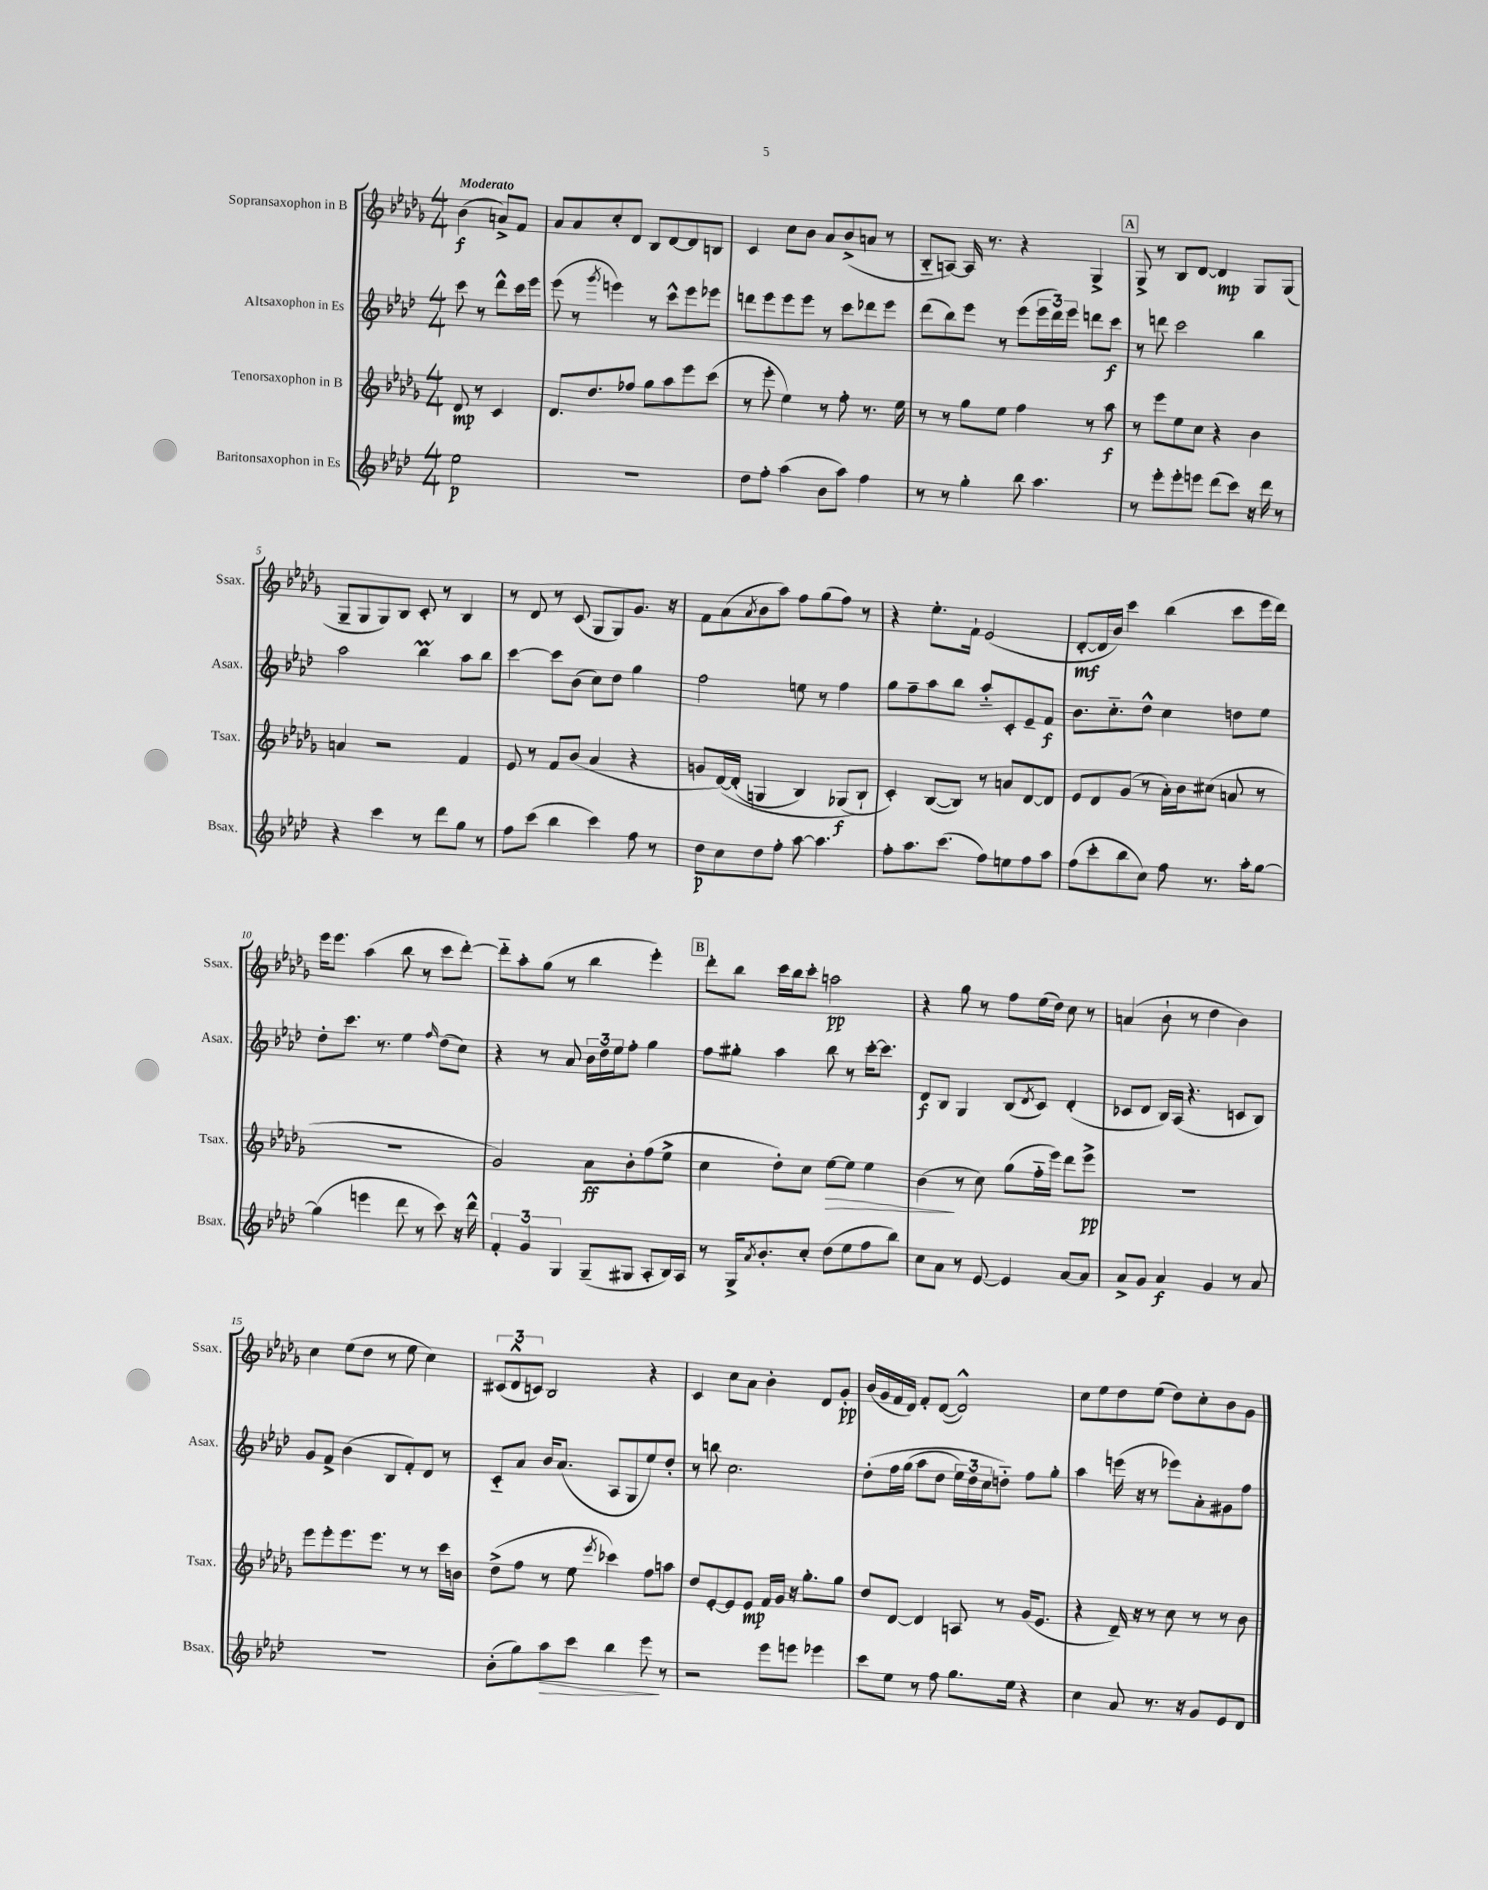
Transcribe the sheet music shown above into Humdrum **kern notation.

**kern	**kern	**kern	**kern
*staff4	*staff3	*staff2	*staff1
*clefG2	*clefG2	*clefG2	*clefG2
*k[b-e-a-d-]	*k[b-e-a-d-g-]	*k[b-e-a-d-]	*k[b-e-a-d-g-]
*M4/4	*M4/4	*M4/4	*M4/4
2ee-	8d-	8ccc	(4b-
.	8r	8r	.
.	4c	8ddd-^^	8a^)
.	.	16ccc	8f
.	.	16eee-	.
=	=	=	=
1r	8.d-	(8eee-	8a-
.	.	8r	8a-
.	8.dd-	.	.
.	.	8qggg	.
.	.	4eee)	8cc'
.	8ff-	.	8d-
.	8gg-	8r	8B-
.	8aa-	8ccc^^	[8d-
.	8eee-	8eee	8d-]
.	(8ccc	8eee-	8B
=	=	=	=
8dd-	8r	8ddd	4c
8ff'	8eee-'	8eee-	.
(4aa-	4ee-)	8eee-	8cc
.	.	8eee-	8b-
8b-	8r	8r	8a-
8aa-)	8ff'	8ccc	(8b-^
4ff	8.r	8ddd-	8a
.	.	8eee-	8r
.	16ee-	.	.
=	=	=	=
8r	8r	(8ddd-	8B-'~
8r	8r	8bb-)	[8A)
4gg'	8gg-	8eee-	16A]
.	.	.	8.r
.	8ee-	8r	.
8bb-	4ff	(8eee-	4r
4.aa-	.	24eee-	.
.	.	24ddd-)	.
.	.	24eee-	.
.	8r	8ddd	4G-^
.	8aa-	8ccc	.
=	=	=	=
8r	8r	8r	8G-^
8eee-'	8eee-	8ddd	8r
8eee-'	8ee-	2ccc	8B-
8eee	8cc	.	[8d-
(8ddd-	4r	.	4d-]
8ccc)	.	.	.
16r	4b-	4bb-	8G-
16ddd-	.	.	.
8r	.	.	(8G-
=	=	=	=
4r	4a	2aa-	8G-~
.	.	.	8G-
4ccc	2r	.	8G-)
.	.	.	8B-
8r	.	4bb-	8c'
8ddd-	.	.	8r
8gg	4f	8aa-	4B-
8r	.	8bb-	.
=	=	=	=
8ff	8e-	[4ccc	8r
(8ccc	8r	.	8d-
4bb-	8f	8ccc]	8r
.	(8b-	(8b-	(8c
4ccc)	4a-	8cc)	8G-
.	.	8dd-	8G-)
8ff	4r	4gg	8.g-
8r	.	.	.
.	.	.	16r
=	=	=	=
8dd-	8g	2ff	8f
8cc	&([16d-)	.	(8a-
.	(16d-']	.	.
.	.	.	8qa-
8dd-	4G	.	8b-
8ff'	.	.	8aa-)
[8aa-	4B-)	8ee	8ff
4.aa-]	.	8r	(8gg-
.	(8G-	4ff	8ff)
.	8B-`&)	.	8r
=	=	=	=
8ff'	4c')	8gg	4r
8.aa-	.	8ff~	.
.	([8B-	8aa-	8.ee-'
(8.ccc	.	.	.
.	8B-])	8bb-	.
.	.	.	16f`
8ff)	8r	8aa-'~	(2e-
8ee	8a	8c'	.
8ff	[8d-	8e-~	.
8aa-	8d-]	8f	.
=	=	=	=
(8ff	8e-	8.b-	[8d-'
8ccc'	8d-	.	16d-]
.	.	8.cc'~	16b-)
8bb-	(8g-	.	4ccc
8cc)	8r	8dd-^^	.
8ff	16a-')	4cc	(4bb-
.	16b-	.	.
8.r	(8cc#	.	.
.	8a	8dd	8ccc
16aa-'	.	.	.
[8gg	8r	8ee-	16eee-
.	.	.	16ddd-)
=	=	=	=
(4gg]	1r	8dd-'	16eee-
.	.	.	8.eee-
.	.	8.ccc	.
4eee	.	.	(4aa-
.	.	8.r	.
8ddd-	.	4ee-	8bb-
8r	.	.	8r
.	.	16qqff	.
8ccc)	.	(8dd-	8ccc
16r	.	8cc)	[8ddd-')
16ddd-^^	.	.	.
=	=	=	=
6f'	2g-)	4r	8ddd-'~]
.	.	.	8aa-'
6g	.	.	.
.	.	8r	(8gg-
6G	.	.	.
.	.	8a-	8r
(8G~	8a-	24b-	4bb-
.	.	24dd-	.
.	.	24ee-	.
8G#	8b-'	8ff'	.
8A-'	(8ff	4gg	4eee-')
16B-)	8ee-^	.	.
16A-	.	.	.
=	=	=	=
8r	4cc	8ff	8ddd-'
16G^	.	8gg#'	8bb-
8qa-	.	.	.
8.b-'	.	.	.
.	8dd-')	4aa-	16ccc
.	.	.	16bb-
8cc'	8cc	.	8ccc'
(8dd-	[8ee-	8bb-	2aa
8ee-	8ee-]	8r	.
8ff	4ee-	[16ccc'	.
.	.	8.ccc]	.
8bb-)	.	.	.
=	=	=	=
8cc	(4b-	8d-	4r
8a-	.	8B-	.
8r	8r	4G	8gg-
[8e-	8cc)	.	8r
4e-]	(8gg-	(8B-	8ff
.	.	8qd-	.
.	16ff'~	8c)	(16ee-
.	16eee-)	.	16dd-)
[8a-	8ddd-	(4d-'	8cc
8a-]	8eee-^	.	8r
=	=	=	=
8a-^	1r	8c-	(4a
8g	.	8d-	.
4a-	.	16B-)	8b-`
.	.	(16A-	.
.	.	4.r	8r
4g	.	.	4dd-
8r	.	8c	4b-)
8a-	.	8B-)	.
=	=	=	=
1r	8eee-	8g	4cc
.	8eee-'	8f^	.
.	8.eee-	(4b-	(8ee-
.	.	.	8dd-
.	8.eee-	.	.
.	.	8B-	8r
.	8r	8f')	8ee-
.	8r	8d-	4cc)
.	16ccc	8r	.
.	16b	.	.
=	=	=	=
(8b-'	(8dd-^	8c'~	(12c#
.	.	.	12d-^^
8gg)	8ff	8a-	.
.	.	.	12c)
8aa-	8r	16b-	2B-
.	.	(8.a-	.
8ccc	8ee-	.	.
.	8qeee-	.	.
4bb-	4ccc-)	8A-	.
.	.	8G	.
8eee-	8ff	8ee-)	4r
8r	8aa	8dd-'	.
=	=	=	=
2r	8dd-	8r	4c
.	[8e-'	8bb	.
.	8e-]	2.cc	8cc
.	8e-	.	8a-
8eee-	16f	.	4b-'
.	16g-	.	.
8eee	16r	.	.
.	8.gg-'	.	.
4eee-	.	.	8d-
.	8gg-	.	8g-'
=	=	=	=
8ccc	8dd-	&(8dd-'	(16b-
.	.	.	16g-
8ee-	[8d-	16ff	16f
.	.	(16gg	16d-)
8r	4d-]	8aa-	8f'
8ff	.	8dd-	([8d-
8.gg	8A	24ee-)	2d-^^])
.	.	24dd-	.
.	.	24cc	.
.	8r	8dd'~&)	.
16ee-	.	.	.
4r	(16g-	8ff	.
.	8.e-	.	.
.	.	8gg'	.
=	=	=	=
4cc	4r	4aa-	8cc
.	.	.	8ee-
8a-	16d-~)	(16eee	8dd-
.	16r	16r	.
8.r	8r	8r	(8ee-
.	8cc	8eee-)	8dd-)
16r	.	.	.
8g	8r	8a-'	8cc'
8e-	8r	8g#	8b-
8d-	8b-	8ff	8g-
==	==	==	==
*-	*-	*-	*-
